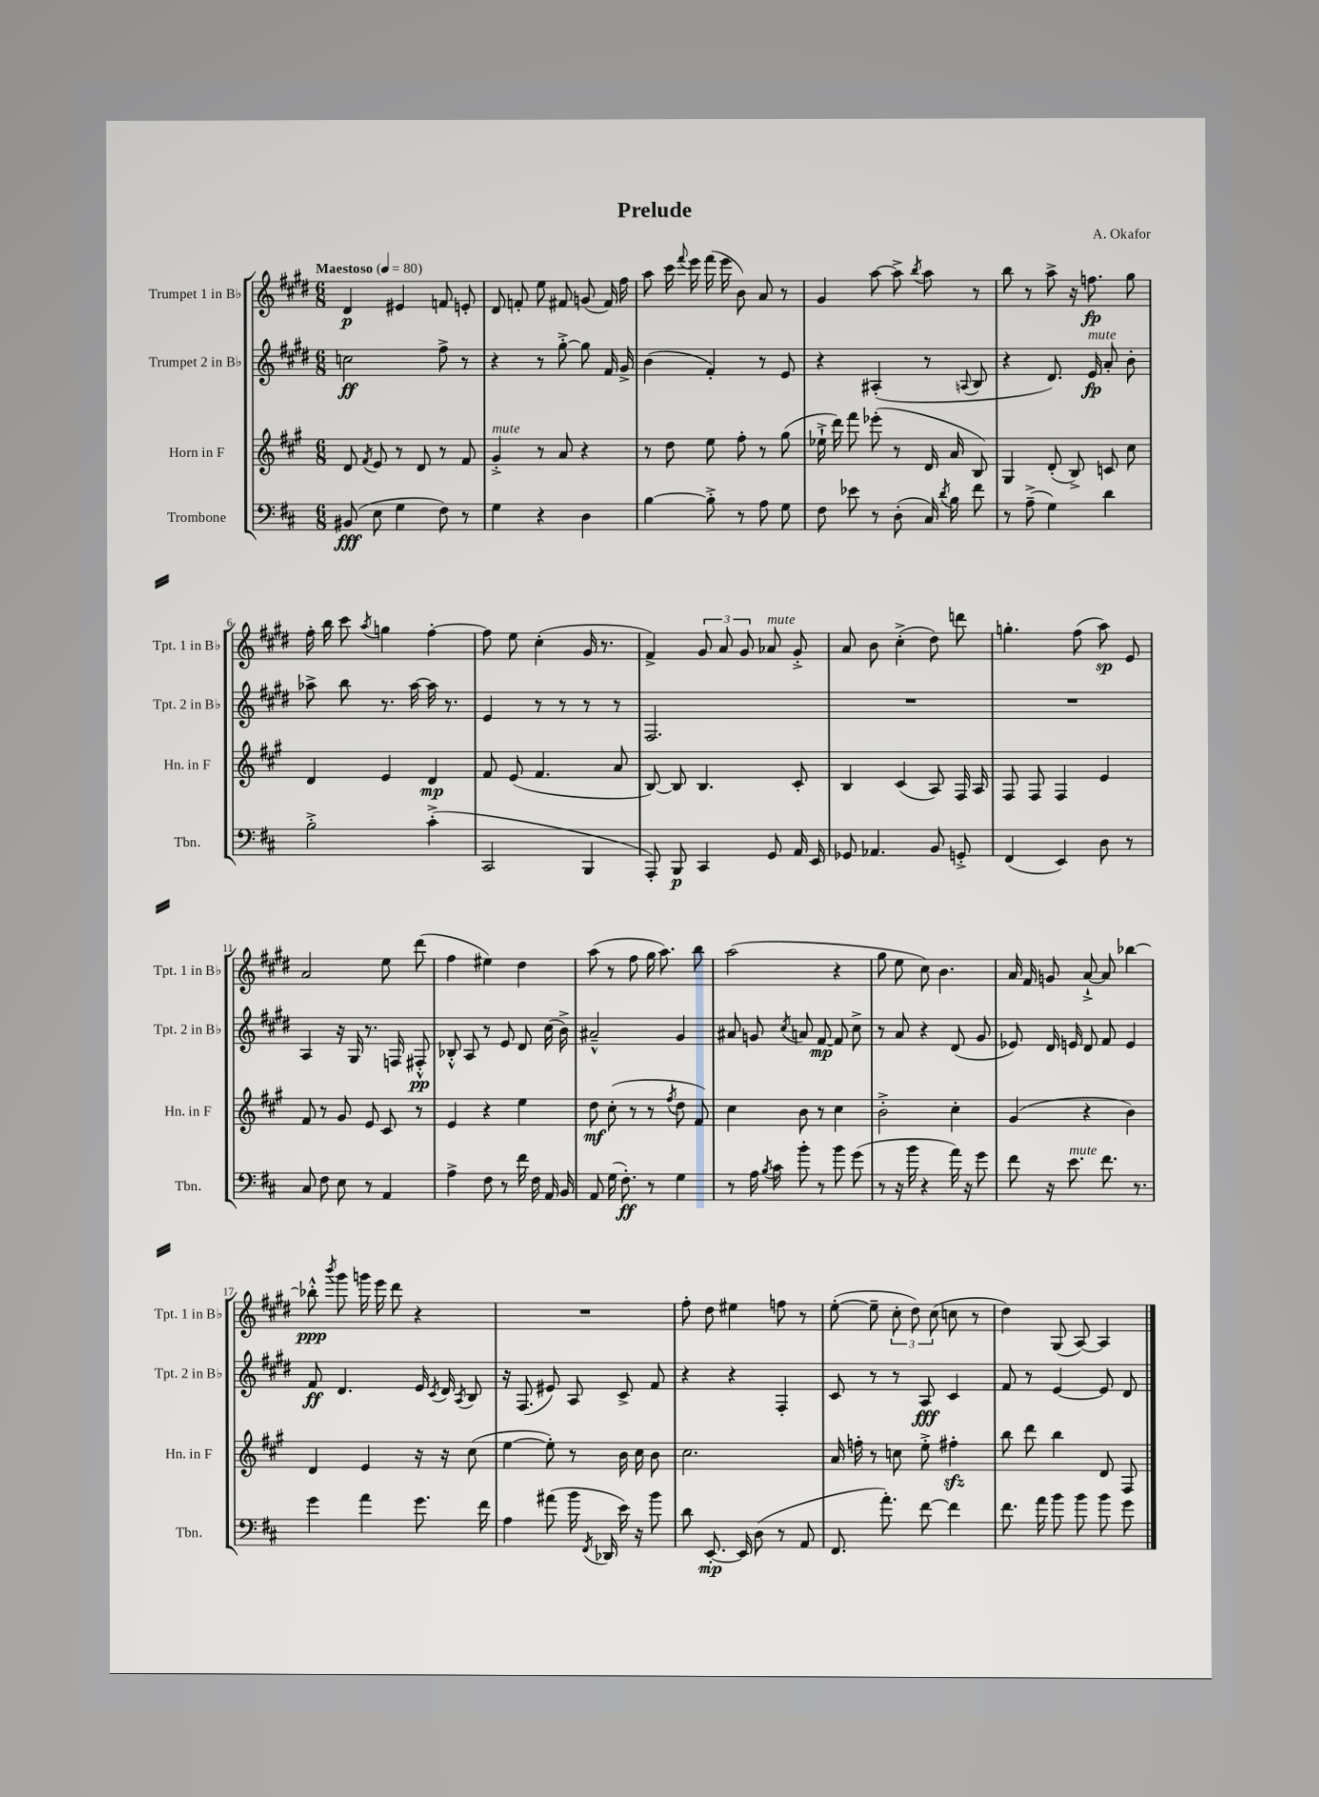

**kern	**dynam	**kern	**dynam	**kern	**dynam	**kern	**dynam
*part4	*part4	*part3	*part3	*part2	*part2	*part1	*part1
*staff4	*staff4	*staff3	*staff3	*staff2	*staff2	*staff1	*staff1
*I"Trombone	*	*I"Horn in F	*	*I"Trumpet 2 in B♭	*	*I"Trumpet 1 in B♭	*
*I'Tbn.	*	*I'Hn. in F	*	*I'Tpt. 2 in B♭	*	*I'Tpt. 1 in B♭	*
*clefF4	*	*clefG2	*	*clefG2	*	*clefG2	*
*k[f#c#]	*	*k[f#c#g#]	*	*k[f#c#g#d#]	*	*k[f#c#g#d#]	*
*M6/8	*	*M6/8	*	*M6/8	*	*M6/8	*
*MM80	*	*MM80	*	*MM80	*	*MM80	*
=1	=1	=1	=1	=1	=1	=1	=1
!	!	!	!	!	!	!LO:TX:a:B:t=Maestoso	!
(8BB#X/	fff	8d/	.	2ccn\	ff	4d#/	p
.	.	8qf#/	.	.	.	.	.
8E\	.	8e/	.	.	.	.	.
4G\	.	8r	.	.	.	4e#X/	.
.	.	8d/	.	.	.	.	.
8F#\)	.	8r	.	8ff#^\	.	8fn/	.
8r	.	8f#/	.	8r	.	8en'/	.
=2	=2	=2	=2	=2	=2	=2	=2
!	!	!LO:TX:a:i:t=mute	!	!	!	!	!
4G\	.	4g#'^/	.	4r	.	8d#/	.
.	.	.	.	.	.	8fn'/	.
4r	.	8r	.	8r	.	8ee\	.
.	.	8a/	.	[8gg#'^\	.	8f#X/	.
4D\	.	4r	.	8gg#\]	.	(8gn/	.
.	.	.	.	16f#/	.	16f#/)	.
.	.	.	.	16g#^/	.	16ff#\	.
=3	=3	=3	=3	=3	=3	=3	=3
[4B\	.	8r	.	(4b\	.	8aa\	.
.	.	8dd\	.	.	.	16ccc#\	.
.	.	.	.	.	.	8qqfff#/	.
.	.	.	.	.	.	16eee\	.
8B'^\]	.	8ee\	.	4f#'/)	.	(16fff#\	.
.	.	.	.	.	.	16eee\	.
8r	.	8ff#'\	.	.	.	8b\)	.
8A\	.	8r	.	8r	.	8a/	.
8G\	.	(8gg#\	.	8e/	.	8r	.
=4	=4	=4	=4	=4	=4	=4	=4
8F#\	.	16ee-X`^\	.	4r	.	4g#/	.
.	.	16ddd\)	.	.	.	.	.
8e-X\	.	8fff#\	.	.	.	.	.
8r	.	(8eee-X'\	.	(4A#X'/	.	[8aa\	.
(8D'\	.	8r	.	.	.	8aa^\]	.
.	.	.	.	.	.	8qbb/	.
16C#/)	.	16d/	.	8r	.	8aa\	.
8qd/	.	.	.	.	.	.	.
16B\	.	16a/	.	.	.	.	.
.	.	.	.	8qqAn/	.	.	.
8f#\	.	8B/)	.	8B/	.	8r	.
=5	=5	=5	=5	=5	=5	=5	=5
8r	.	4G#/	.	4r	.	8bb\	.
(8A~^\	.	.	.	.	.	8r	.
4G\)	.	(8d'/	.	8.d#/)	.	8aa^\	.
.	.	8B^/)	.	.	.	16r	.
!	!	!	!	!LO:TX:a:i:t=mute	!	!	!
.	.	.	.	16e/	fp	8.ffn\	fp
4d\	.	8cn/	.	8a'/	.	.	.
.	.	8cc#\	.	8b'\	.	8gg#\	.
!!LO:LB:g=z
=6	=6	=6	=6	=6	=6	=6	=6
2B'^\	.	4d/	.	8aa-X^\	.	16ff#'\	.
.	.	.	.	.	.	16bb\	.
.	.	.	.	8bb\	.	8ccc#\	.
.	.	.	.	.	.	8qaa/	.
.	.	4e/	.	8.r	.	4ggn\	.
.	.	.	.	[16aa-\	.	.	.
(4c#'^\	.	4d/	mp	16aa-\]	.	[4ff#'\	.
.	.	.	.	8.r	.	.	.
=7	=7	=7	=7	=7	=7	=7	=7
2CC#/	.	8f#/	.	4e/	.	8ff#\]	.
.	.	(8e/	.	.	.	8ee\	.
.	.	4.f#/	.	8r	.	(4cc#'\	.
.	.	.	.	8r	.	.	.
4BBB/	.	.	.	8r	.	16g#/	.
.	.	.	.	.	.	8.r	.
.	.	8a/	.	8r	.	.	.
=8	=8	=8	=8	=8	=8	=8	=8
8AAA'/)	.	[8B/)	.	2.F#/	.	4f#^/)	.
8BBB/	p	8B/]	.	.	.	.	.
4CC#/	.	4.B/	.	.	.	12g#/	.
.	.	.	.	.	.	12a/	.
.	.	.	.	.	.	12g#/	.
!	!	!	!	!	!	!LO:TX:a:i:t=mute	!
8GG/	.	.	.	.	.	8a-X/	.
16AA/	.	8c#'/	.	.	.	8g#'^/	.
16EE/	.	.	.	.	.	.	.
=9	=9	=9	=9	=9	=9	=9	=9
8GG-X/	.	4B/	.	2.r	.	8a/	.
4.AA-X/	.	.	.	.	.	8b\	.
.	.	(4c#/	.	.	.	(4cc#'^\	.
8BB/	.	8A/)	.	.	.	8dd#\)	.
8GGn'^/	.	16F#/	.	.	.	8dddn\	.
.	.	16A/	.	.	.	.	.
=10	=10	=10	=10	=10	=10	=10	=10
(4FF#/	.	8F#/	.	2.r	.	4.ggn'\	.
.	.	8F#/	.	.	.	.	.
4EE/)	.	4F#/	.	.	.	.	.
.	.	.	.	.	.	(8ff#\	.
8D\	.	4e/	.	.	.	8aa\)	sp
8r	.	.	.	.	.	8e/	.
!!LO:LB:g=z
=11	=11	=11	=11	=11	=11	=11	=11
8C#/	.	8f#/	.	4A/	.	2a/	.
8F#\	.	8r	.	.	.	.	.
8E\	.	8g#/	.	16r	.	.	.
.	.	.	.	16G#/	.	.	.
8r	.	8e/	.	8.r	.	.	.
4AA/	.	8c#/	.	.	.	8ee\	.
.	.	.	.	16Fn/	.	.	.
.	.	8r	.	8F#X'^^/	pp	(8ddd#\	.
=12	=12	=12	=12	=12	=12	=12	=12
4A^\	.	4e/	.	8B-X'^^/	.	4ff#\	.
.	.	.	.	8A/	.	.	.
8F#\	.	4r	.	8r	.	4ee#X\)	.
8r	.	.	.	8e/	.	.	.
16f#\	.	4ee\	.	8d#/	.	4dd#\	.
16F#\	.	.	.	.	.	.	.
16AA/	.	.	.	(16cc#\	.	.	.
16BB/	.	.	.	16b^\)	.	.	.
=13	=13	=13	=13	=13	=13	=13	=13
8AA/	.	8dd\	mf	2a#X~^^/	.	(8aa\	.
(16G\	.	(8cc#'\	.	.	.	8r	.
8.F#'\)	ff	.	.	.	.	.	.
.	.	8r	.	.	.	8ff#\	.
8r	.	8r	.	.	.	16gg#\	.
.	.	.	.	.	.	8.aa\)	.
.	.	8qff#/	.	.	.	.	.
4G\	.	8dd\	.	4g#/	.	.	.
.	.	8f#/)	.	.	.	8bb\	.
=14	=14	=14	=14	=14	=14	=14	=14
8r	.	4cc#\	.	8a#X/	.	(2aa\	.
16A\	.	.	.	8gn/	.	.	.
8qB/	.	.	.	.	.	.	.
16c#\	.	.	.	.	.	.	.
.	.	.	.	8qcc#/	.	.	.
8b'\	.	8b\	.	8an/	.	.	.
8r	.	8r	.	[8f#/	mp	.	.
8b\	.	4cc#\	.	8f#/]	.	4r	.
(8g\	.	.	.	8cc#^\	.	.	.
=15	=15	=15	=15	=15	=15	=15	=15
8r	.	2b'^\	.	8r	.	8gg#\	.
16r	.	.	.	8a/	.	8ee\	.
16b\	.	.	.	.	.	.	.
4r	.	.	.	4r	.	8cc#\)	.
.	.	.	.	.	.	4.b\	.
16a\)	.	4cc#'\	.	(8d#/	.	.	.
16r	.	.	.	.	.	.	.
8g\	.	.	.	8g#/	.	.	.
=16	=16	=16	=16	=16	=16	=16	=16
8f#\	.	(4g#/	.	8e-X/)	.	16a/	.
.	.	.	.	.	.	16f#/	.
16r	.	.	.	16d#/	.	8gn/	.
!LO:TX:a:i:t=mute	!	!	!	!	!	!	!
8.e\	.	.	.	16en/	.	.	.
.	.	4r	.	8d#/	.	[8a`^/	.
8.f#\	.	.	.	8f#/	.	8a/]	.
.	.	4b\)	.	4e/	.	[4bb-X\	.
8.r	.	.	.	.	.	.	.
!!LO:LB:g=z
=17	=17	=17	=17	=17	=17	=17	=17
4g\	.	4d/	.	8f#/	ff	8bb-X'^^\]	ppp
.	.	.	.	.	.	8qbbb/	.
.	.	.	.	4.d#/	.	8ggg#\	.
4a\	.	4e/	.	.	.	16gggn\	.
.	.	.	.	.	.	16eee\	.
.	.	.	.	.	.	8ddd#\	.
8.g\	.	16r	.	16e/	.	4r	.
.	.	.	.	8qc#/	.	.	.
.	.	16r	.	16d#/	.	.	.
.	.	.	.	8qA/	.	.	.
.	.	(8cc#\	.	8B/	.	.	.
16f#\	.	.	.	.	.	.	.
=18	=18	=18	=18	=18	=18	=18	=18
4A\	.	[4ee\	.	16r	.	2.r	.
.	.	.	.	(8.F#/	.	.	.
(8a#X\	.	8ee'\])	.	8e#X/)	.	.	.
16b\	.	8r	.	8A/	.	.	.
8qFF#/	.	.	.	.	.	.	.
16DD-X/	.	.	.	.	.	.	.
16e\)	.	16b\	.	8c#^/	.	.	.
16r	.	16cc#\	.	.	.	.	.
8b\	.	8b\	.	8f#/	.	.	.
=19	=19	=19	=19	=19	=19	=19	=19
8d\	.	2.cc#\	.	4r	.	8ff#'\	.
[8.EE'/	mp	.	.	.	.	8dd#\	.
.	.	.	.	4r	.	4ee#X\	.
16EE/]	.	.	.	.	.	.	.
(8D\	.	.	.	.	.	.	.
8r	.	.	.	4F#'/	.	8ffn\	.
8AA/	.	.	.	.	.	8r	.
=20	=20	=20	=20	=20	=20	=20	=20
8.FF#/	.	16a/	.	8c#/	.	([8ee'\	.
.	.	16ffn'\	.	.	.	.	.
.	.	8r	.	8r	.	8ee~\]	.
8.a'\)	.	.	.	.	.	.	.
.	.	8ccn\	.	8r	.	12cc#'\	.
.	.	.	.	.	.	12dd#\)	.
[8f#\	.	8ee'^\	.	8A/	fff	.	.
.	.	.	.	.	.	(12cc#\	.
4f#\]	.	4ff#Xzz'\	.	4c#/	.	8ccn\	.
.	.	.	.	.	.	8r	.
=21	=21	=21	=21	=21	=21	=21	=21
8.f#\	.	8bb\	.	8f#/	.	4dd#\)	.
.	.	8ddd\	.	8r	.	.	.
16a\	.	.	.	.	.	.	.
8b\	.	4bb\	.	[4e/	.	(8G#/	.
8b\	.	.	.	.	.	[8A/)	.
8b\	.	8d/	.	8e/]	.	4A/]	.
8g\	.	8F#/	.	8d#/	.	.	.
==	==	==	==	==	==	==	==
*-	*-	*-	*-	*-	*-	*-	*-
